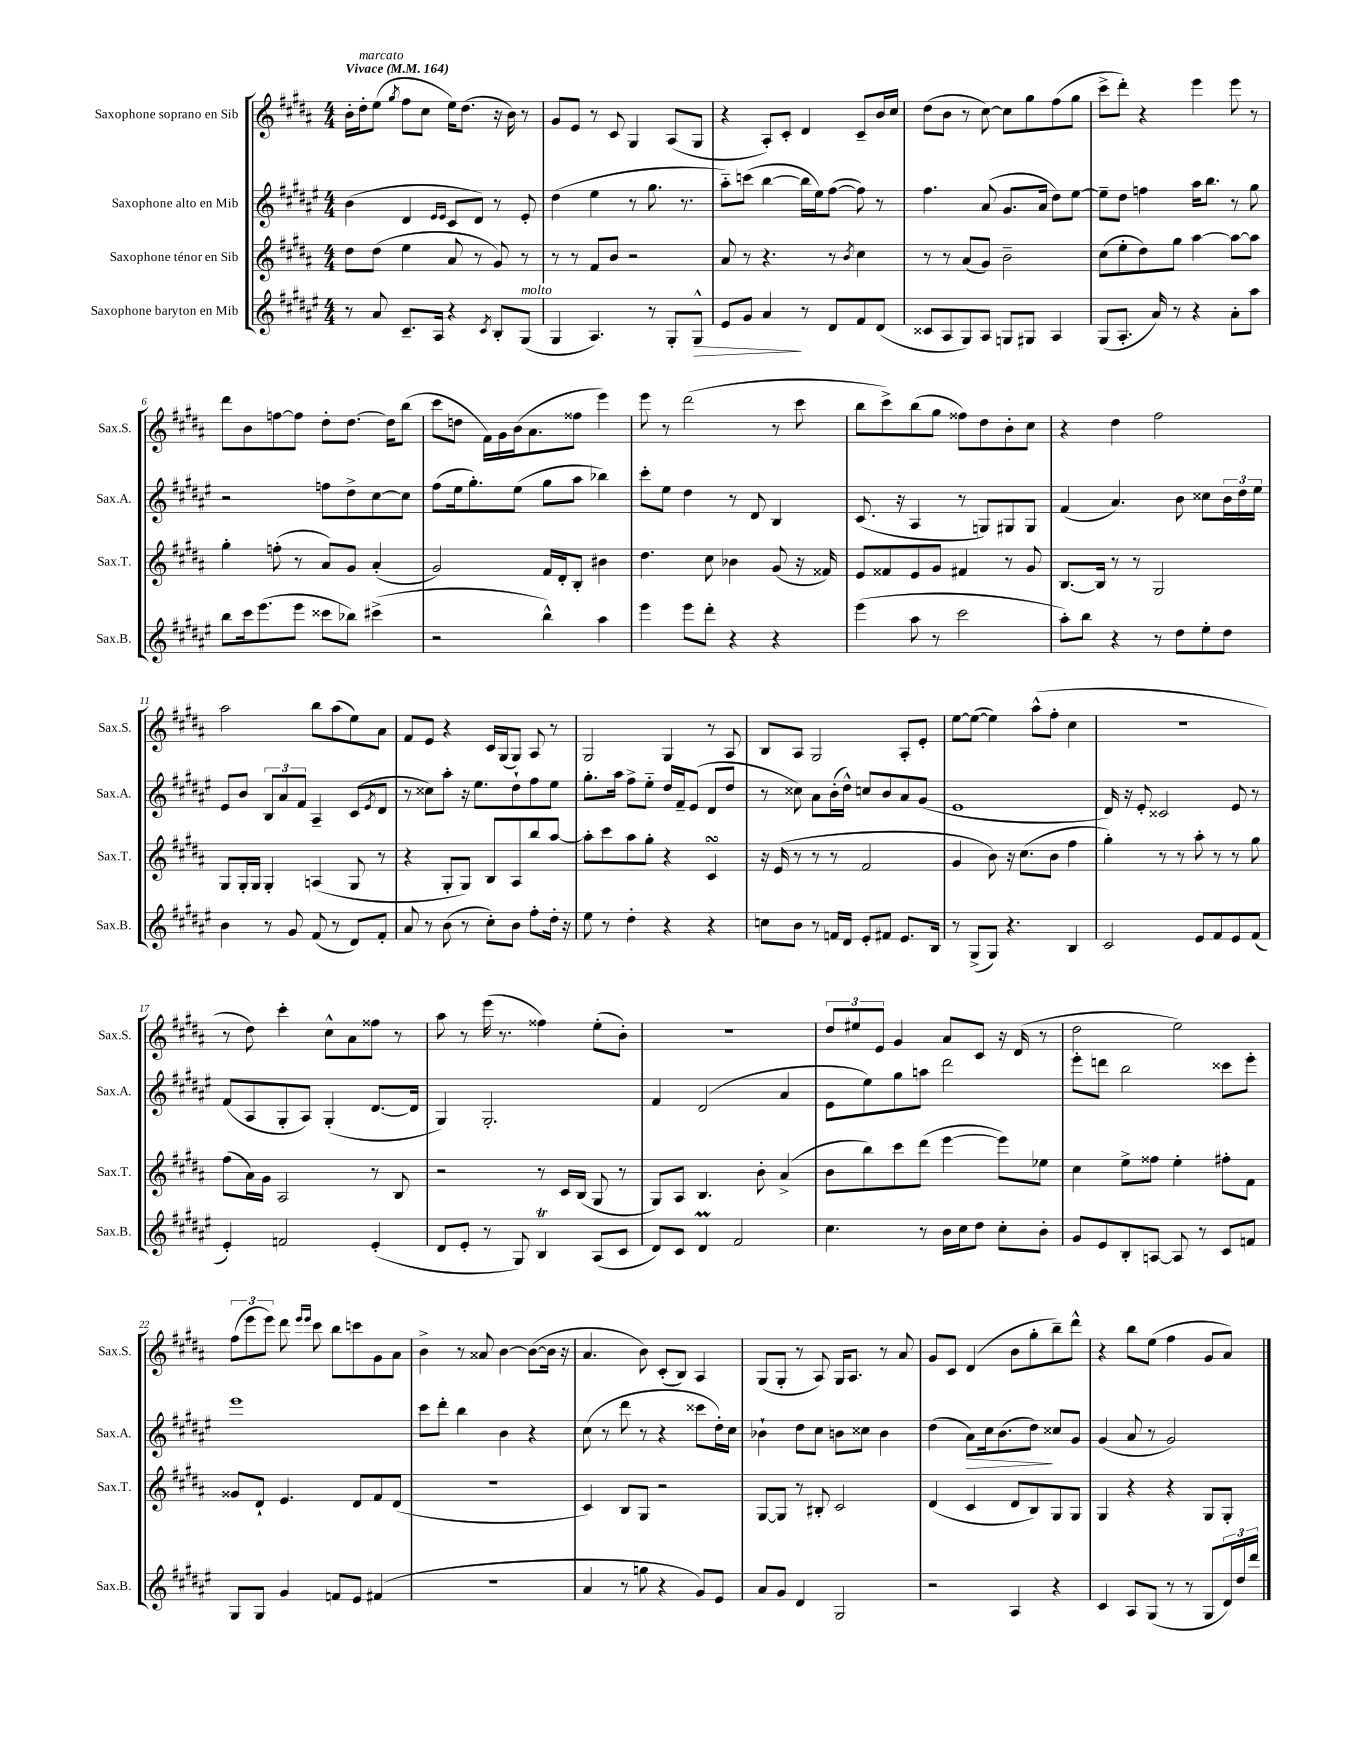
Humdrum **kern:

**kern	**dynam	**kern	**kern	**dynam	**kern
*part4	*part4	*part3	*part2	*part2	*part1
*staff4	*staff4	*staff3	*staff2	*staff2	*staff1
*I"Saxophone baryton en Mib	*	*I"Saxophone ténor en Sib	*I"Saxophone alto en Mib	*	*I"Saxophone soprano en Sib
*I'Sax.B.	*	*I'Sax.T.	*I'Sax.A.	*	*I'Sax.S.
*clefG2	*	*clefG2	*clefG2	*	*clefG2
*k[f#c#g#d#a#e#]	*	*k[f#c#g#d#a#]	*k[f#c#g#d#a#e#]	*	*k[f#c#g#d#a#]
*M4/4	*	*M4/4	*M4/4	*	*M4/4
*MM164	*	*MM164	*MM164	*	*MM164
=1	=1	=1	=1	=1	=1
!	!	!	!	!	!LO:TX:a:B:t=Vivace
8r	.	8dd#\L	(4b\	.	16b'\LL
!	!	!	!	!	!LO:TX:a:i:t=marcato
.	.	.	.	.	16dd#'\J
8a#/	.	(8dd#\J	.	.	(8ee\J
.	.	.	.	.	8qgg#/
8.c#~/L	.	4ee\	4d#/	.	8ff#\L
.	.	.	.	.	8cc#\J
16A#/Jk	.	.	.	.	.
.	.	.	16qqe#/LL	.	.
.	.	.	16qqe#/JJ	.	.
4r	.	8a#/	8c#/L	.	16ee\KL)
.	.	.	.	.	(8.dd#\J
.	.	8r	8d#/J)	.	.
8qc#/	.	.	.	.	.
8B'/L	.	8g#/)	8r	.	16r
.	.	.	.	.	16b\)
!LO:TX:a:i:t=molto	!	!	!	!	!
(8G#/J	.	8r	8e#'/	.	8r
=2	=2	=2	=2	=2	=2
4G#/	.	8r	(4dd#\	.	8g#/L
.	.	8r	.	.	8e/J
4.A#/)	.	8f#/L	4ee#\	.	8r
.	.	8b/J	.	.	8c#/
.	.	2r	8r	.	4G#/
8r	.	.	8.gg#\	.	.
8G#'/L	.	.	.	.	(8A#/L
.	.	.	8.r	.	.
!	!LO:HP:b	!	!	!	!
8G#^^/J	>	.	.	.	8G#/J
=3	=3	=3	=3	=3	=3
8e#/L	.	8a#/	8aa#\L)	.	4r
8g#/J	.	8r	(8cccn\J	.	.
4a#/	.	4.r	[4bb\	.	8A#'/L)
.	.	.	.	.	8c#'/J
8r	]	.	16bb\LL]	.	4d#/
.	.	.	16ee#\J)	.	.
8d#/L	.	8r	([8ff#\J	.	.
.	.	8qb/	.	.	.
8f#/	.	4cc#\	8ff#\])	.	8c#~/L
(8d#/J	.	.	8r	.	16b/L
.	.	.	.	.	16cc#/JJ
=4	=4	=4	=4	=4	=4
8c##X/L	.	8r	4.ff#\	.	(8dd#\L
8A#/	.	8r	.	.	8b\J
8G#/)	.	(8a#/L	.	.	8r
8A#/J	.	8g#/J)	(8a#/	.	[8cc#\)
8Gn/L	.	2b~\	8.g#/L	.	8cc#\L]
8G#X/J	.	.	.	.	8gg#\
.	.	.	16a#/Jk	.	.
4A#/	.	.	8dd#\L)	.	(8ff#\
.	.	.	[8ee#\J	.	8gg#\J
=5	=5	=5	=5	=5	=5
(8G#/L	.	(8cc#\L	8ee#~\L]	.	8ccc#^\L
8.A#'/J	.	8ee'\	8dd#\J	.	8ddd#'\J)
.	.	8dd#\)	4ffn\	.	4r
16a#/)	.	.	.	.	.
8r	.	8gg#\J	.	.	.
4r	.	[4aa#\	16aa#\KL	.	4eee\
.	.	.	8.bb\J	.	.
8a#'\L	.	8aa#\L_	8r	.	8eee\
8aa#\J	.	8aa#\J]	8gg#\	.	8r
!!LO:LB:g=z
=6	=6	=6	=6	=6	=6
8bb\L	.	4gg#'\	2r	.	8ddd#\L
16ccc#\k	.	.	.	.	8b\
(8.eee#\	.	.	.	.	.
.	.	(8ffn'\	.	.	[8ffn\
8eee#\J	.	8r	.	.	8ff\J]
8ccc##X\L	.	8a#/L)	8ffn\L	.	8dd#'\L
8bb-X\J)	.	8g#/J	8dd#^\	.	[8.dd#\J
(4ccc#X^\	.	(4a#'/	[8cc#\	.	.
.	.	.	.	.	16dd#\KL]
.	.	.	8cc#\J]	.	(8bb\J
=7	=7	=7	=7	=7	=7
2r	.	2g#/)	(8ff#\L	.	8ccc#\L
.	.	.	16ee#\k	.	8ddn\J
.	.	.	8.gg#'\)	.	.
.	.	.	.	.	16f#\LL)
.	.	.	.	.	16g#\
.	.	.	(8ee#\J	.	(16b\J
.	.	.	.	.	8.a#\
4bb^^\)	.	16f#/LL	8gg#\L	.	.
.	.	16d#'/J	.	.	.
.	.	8B'/J	8aa#\J	.	8ff##X\J
4aa#\	.	4b#X\	4bb-X\)	.	4eee\)
=8	=8	=8	=8	=8	=8
4eee#\	.	4.dd#\	8ccc#'\L	.	8eee\
.	.	.	8ee#\J	.	8r
8eee#\L	.	.	4dd#\	.	(2ddd#\
8ddd#'\J	.	8cc#\	.	.	.
4r	.	4b-X\	8r	.	.
.	.	.	8d#/	.	.
4r	.	(8g#/	4B/	.	8r
.	.	16r	.	.	8ccc#\
.	.	16f##X/)	.	.	.
=9	=9	=9	=9	=9	=9
(4eee#\	.	8e/L	(8.c#/	.	8bb\L
.	.	8f##X/	.	.	8ccc#^\)
.	.	.	16r	.	.
8aa#\	.	8e/	4A#/	.	(8bb\
8r	.	8g#/J	.	.	8gg#\J
2ccc#\	.	4f#X/	8r	.	8ff##X\L)
.	.	.	8Gn/L)	.	8dd#\
.	.	8r	8G#X/	.	8b'\
.	.	8g#/	8G#/J	.	8cc#\J
=10	=10	=10	=10	=10	=10
8aa#'\L)	.	[8.B/L	(4f#/	.	4r
8bb\J	.	.	.	.	.
.	.	16B/Jk]	.	.	.
4r	.	8r	4.a#/)	.	4dd#\
.	.	8r	.	.	.
8r	.	2G#/	.	.	2ff#\
8dd#\L	.	.	8b\	.	.
8ee#'\	.	.	8cc##X\L	.	.
8dd#\J	.	.	24b\L	.	.
.	.	.	24dd#\	.	.
.	.	.	24ee#\JJ	.	.
!!LO:LB:g=z
=11	=11	=11	=11	=11	=11
4b\	.	8G#/L	8e#/L	.	2aa#\
.	.	16G#'/L	8b/J	.	.
.	.	16G#/JJ	.	.	.
8r	.	4G#'/	12B/L	.	.
.	.	.	12a#/	.	.
8g#/	.	.	.	.	.
.	.	.	12f#/J	.	.
(8f#/	.	(4An/	4A#~/	.	8bb\L
8r	.	.	.	.	(8aa#\
8d#/L)	.	8G#/	(8c#/L	.	8ee\)
.	.	.	8qe#/	.	.
8f#'/J	.	8r	8d#/J	.	8a#\J
=12	=12	=12	=12	=12	=12
8a#/	.	4r	8r	.	8f#/L
8r	.	.	8cc##X\L)	.	8e/J
(8b\	.	8G#'/L	8aa#'\J	.	4r
8r	.	8G#/J)	16r	.	.
.	.	.	8.ee#\L	.	.
8cc#'\L)	.	8B/L	.	.	16c#/LL
.	.	.	.	.	(16G#/J
8b\J	.	8A#/	8dd#`\	.	8G#/J)
8ff#'\L	.	8bb/	8ff#\	.	8A#/
16dd#'\Jk	.	[8aa#/J	8ee#\J	.	8r
16r	.	.	.	.	.
=13	=13	=13	=13	=13	=13
8ee#\	.	8aa#'\L]	8.gg#'\L	.	2G#/
8r	.	8ccc#\	.	.	.
.	.	.	16aa#\Jk	.	.
4dd#'\	.	8aa#\	8ff#^\L	.	.
.	.	8gg#'\J	8ee#\J	.	.
4r	.	4r	16dd#/LL	.	4G#/
.	.	.	16f#~/J	.	.
.	.	.	(8e#/J	.	.
4r	.	4c#sSSS/	8d#/L	.	8r
.	.	.	8dd#/J	.	8A#/
=14	=14	=14	=14	=14	=14
8ccn\L	.	16r	8r	.	8B/L
.	.	(16e/	.	.	.
8b\J	.	8r	8cc##X\)	.	8A#/J
8r	.	8r	8a#\L	.	2G#/
16fn/LL	.	8r	(16b'\L	.	.
16d#/JJ	.	.	16dd#^^\JJ)	.	.
8e#'/L	.	2f#/	8ccn/L	.	.
8f#X/J	.	.	8b/	.	.
8.e#/L	.	.	8a#/	.	8A#'/L
.	.	.	(8g#/J	.	8e'/J
16B/Jk	.	.	.	.	.
=15	=15	=15	=15	=15	=15
8r	.	4g#/	1e#	.	[8ee\L
(8G#^/L	.	.	.	.	(8ee\J_
8G#/J)	.	8b\)	.	.	4ee\])
4.r	.	16r	.	.	.
.	.	(8.cc#\L	.	.	.
.	.	.	.	.	(8aa#^^\L
.	.	8b\J	.	.	8ff#'\J
4B/	.	4ff#\	.	.	4cc#\
=16	=16	=16	=16	=16	=16
2c#/	.	4gg#'\)	16d#/)	.	1r
.	.	.	16r	.	.
.	.	.	8e#'/	.	.
.	.	8r	2c##X/	.	.
.	.	8r	.	.	.
8e#/L	.	8aa#'\	.	.	.
8f#/	.	8r	.	.	.
8e#/	.	8r	8e#/	.	.
(8f#/J	.	8gg#\	8r	.	.
!!LO:LB:g=z
=17	=17	=17	=17	=17	=17
4e#'/)	.	(8ff#\L	(8f#/L	.	8r
.	.	16a#\L)	8A#/	.	8dd#\)
.	.	16g#\JJ	.	.	.
2fn/	.	2A#/	8G#'/	.	4ccc#'\
.	.	.	8A#/J)	.	.
.	.	.	(4G#'/	.	8cc#^^\L
.	.	.	.	.	8a#\
(4e#'/	.	8r	[8.d#/L	.	8ff##X\J
.	.	8B/	.	.	8r
.	.	.	16d#/Jk]	.	.
=18	=18	=18	=18	=18	=18
8d#/L	.	2r	4G#/)	.	8aa#\
8e#'/J	.	.	.	.	8r
8r	.	.	2.G#'/	.	(16eee\
.	.	.	.	.	8.r
8G#/)	.	.	.	.	.
4BT/	.	8r	.	.	4ff##X\)
.	.	16c#/LL	.	.	.
.	.	(16B/JJ	.	.	.
(8A#/L	.	8G#/	.	.	(8ee'\L
8c#/J	.	8r	.	.	8b'\J)
=19	=19	=19	=19	=19	=19
8d#/L)	.	8G#/L)	4f#/	.	1r
8c#/J	.	8A#/J	.	.	.
4d#M/	.	4.B/	(2d#/	.	.
2f#/	.	.	.	.	.
.	.	8b'\	.	.	.
.	.	(4a#^/	4a#/	.	.
=20	=20	=20	=20	=20	=20
4.cc#\	.	8b\L	8e#\L	.	12dd#/L
.	.	.	.	.	12ee#X/
.	.	8bb\)	8ee#\)	.	.
.	.	.	.	.	12e/J
.	.	8ccc#\	8gg#\	.	4g#/
8r	.	(8ddd#\J	8aan\J	.	.
16b\LL	.	[4eee\	2ddd#\	.	8a#/L
16cc#\J	.	.	.	.	.
8dd#\J	.	.	.	.	8c#/J
8cc#'\L	.	8eee\L])	.	.	16r
.	.	.	.	.	(16d#/
8b'\J	.	8ee-X\J	.	.	8r
=21	=21	=21	=21	=21	=21
8g#/L	.	4cc#\	8eee#'\L	.	2dd#\
8e#/	.	.	8dddn\J	.	.
8B'/	.	8ee^\L	2bb\	.	.
[8An/J	.	8ff##X\J	.	.	.
8A/]	.	4ee'\	.	.	2ee\)
8r	.	.	.	.	.
8c#/L	.	8ff#X'\L	8ccc##X\L	.	.
8fn/J	.	8f#\J	8eee#'\J	.	.
!!LO:LB:g=z
=22	=22	=22	=22	=22	=22
8G#/L	.	8g##X/L	1eee#	.	(12ff#\L
.	.	.	.	.	12eee\
8G#/J	.	8d#`/J	.	.	.
.	.	.	.	.	12eee\J)
4g#/	.	4.e/	.	.	8ddd#\
.	.	.	.	.	16qqeee/LL
.	.	.	.	.	16qqeee/JJ
.	.	.	.	.	8ccc#\
8fn/L	.	.	.	.	8bb\L
8e#/J	.	8d#/L	.	.	8cccn\
(4f#X/	.	8f#/	.	.	8g#\
.	.	(8d#/J	.	.	8a#\J
=23	=23	=23	=23	=23	=23
1r	.	1r	8ccc#\L	.	4b^\
.	.	.	8ddd#'\J	.	.
.	.	.	4bb\	.	8r
.	.	.	.	.	8a##X/
.	.	.	4b\	.	[4b\
.	.	.	4r	.	(8b\L_
.	.	.	.	.	16b\Jk]
.	.	.	.	.	16r
=24	=24	=24	=24	=24	=24
4a#/	.	4c#/)	(8cc#\	.	4.a#/
.	.	.	8r	.	.
8r	.	8B/L	8ddd#\	.	.
8ggn\	.	8G#/J	8r	.	8b\)
4r	.	2r	4r	.	(8c#'/L
.	.	.	.	.	8B/J)
8g#/L)	.	.	8ccc##X\L	.	4A#/
8e#/J	.	.	16dd#'\L)	.	.
.	.	.	16cc#\JJ	.	.
=25	=25	=25	=25	=25	=25
8a#/L	.	[8G#/L	4b-X`\	.	(8G#/L
8g#/J	.	8G#/J]	.	.	8G#'/J
4d#/	.	8r	8dd#\L	.	8r
.	.	8B#X'/	8cc#\J	.	8A#/)
2G#/	.	2c#/	8bn\L	.	16G#/KL
.	.	.	.	.	8.A#/J
.	.	.	8cc##X\J	.	.
.	.	.	4b\	.	8r
.	.	.	.	.	8a#/
=26	=26	=26	=26	=26	=26
2r	.	(4d#/	(4dd#\	.	8g#/L
.	.	.	.	.	8c#/J
!	!	!	!	!LO:HP:b	!
.	.	4c#/	8a#\L)	>	(4d#/
.	.	.	16cc#\k	.	.
.	.	.	(8.b\	.	.
4A#/	.	8d#/L	.	.	8b\L
.	.	8B/)	8dd#\J)	.	8gg#'\
4r	.	8G#/	8cc##X/L	]	8bb~\)
.	.	8G#/J	8g#/J	.	8ddd#^^\J
=27	=27	=27	=27	=27	=27
4c#/	.	4G#/	(4g#/	.	4r
8A#/L	.	4r	8a#/	.	8bb\L
(8G#/J	.	.	8r	.	(8ee\J
8r	.	4r	2g#/)	.	4ff#\
8r	.	.	.	.	.
8G#/L	.	8G#/L	.	.	8g#/L
24d#/L)	.	8G#'/J	.	.	8a#/J)
24dd#/	.	.	.	.	.
24ddd#/JJ	.	.	.	.	.
==	==	==	==	==	==
*-	*-	*-	*-	*-	*-
